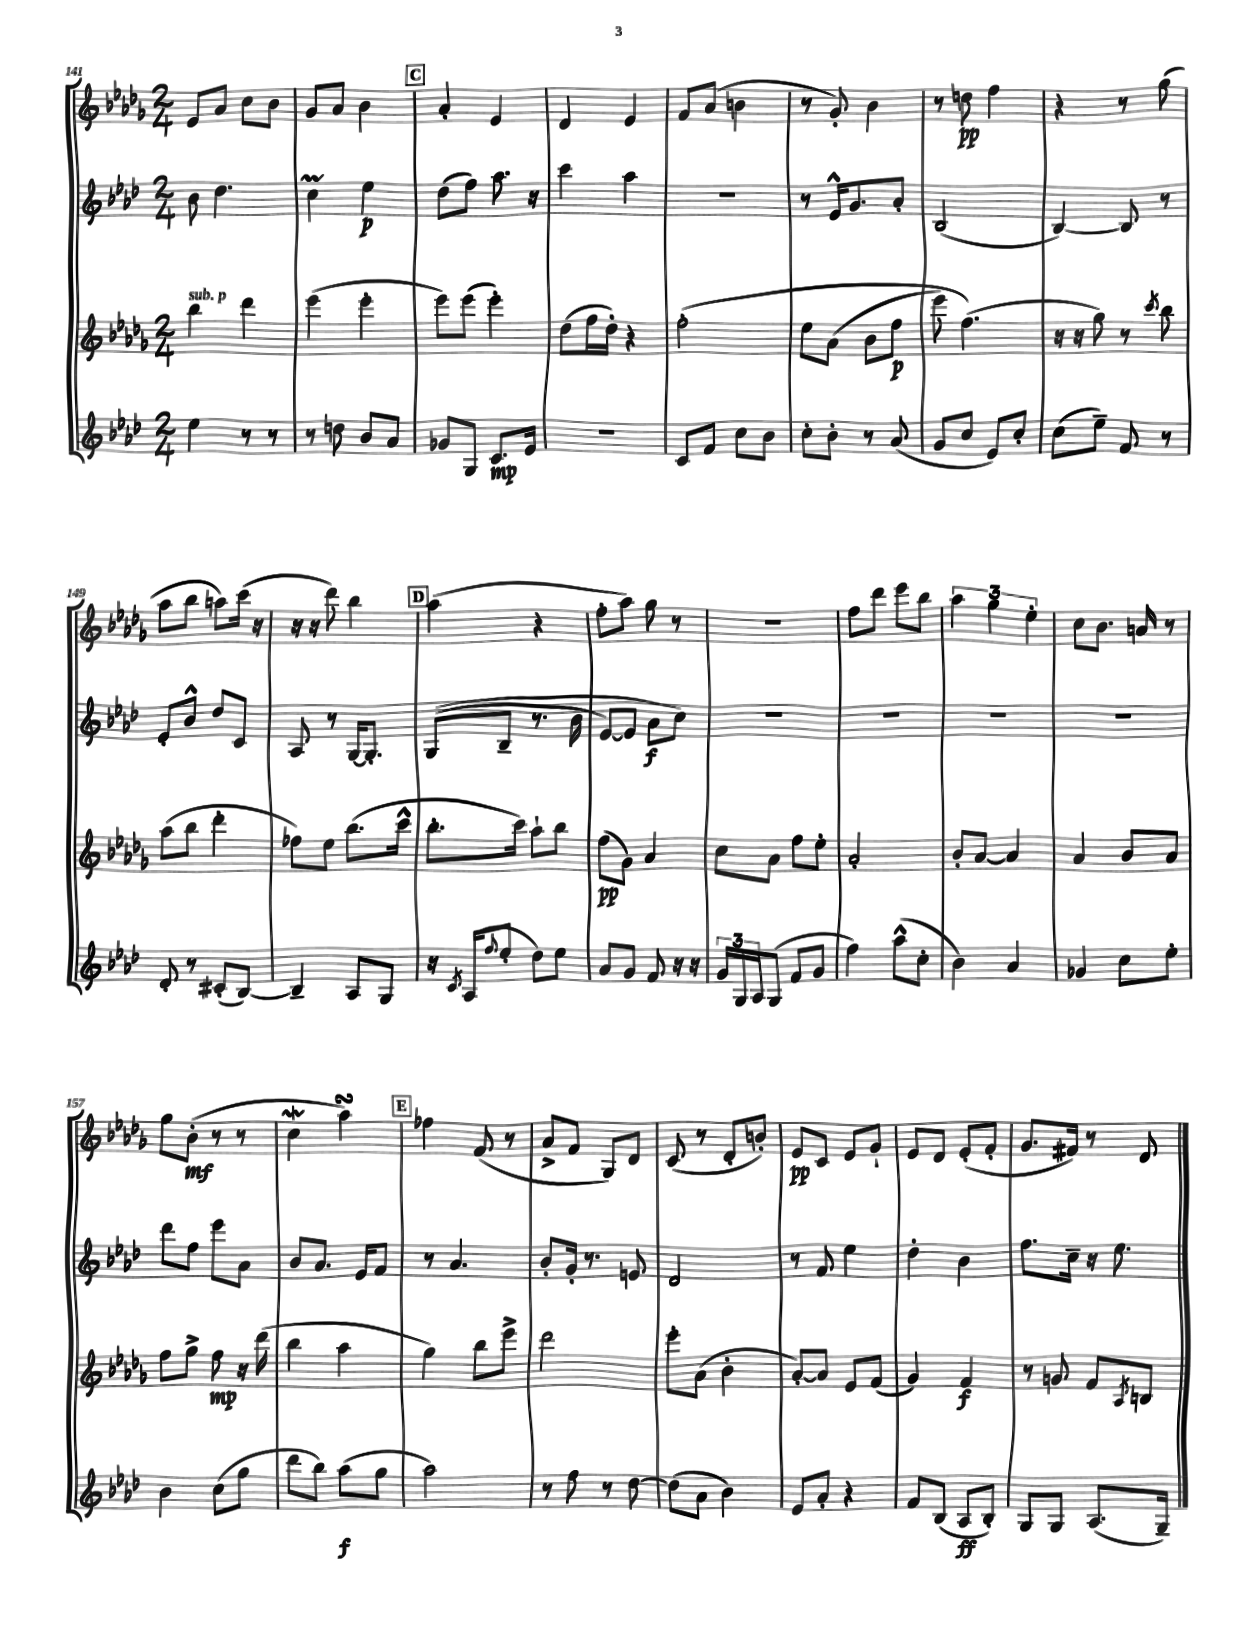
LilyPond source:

<<
\new StaffGroup <<
\new Staff = "s0" {
    \clef treble \key des \major \numericTimeSignature \time 2/4
    ees'8 aes'8 c''8 bes'8 |
    ges'8 aes'8 bes'4 |
    \mark \markup { \box "C" } aes'4-. ees'4 |
    des'4 ees'4 |
    f'8 aes'8( b'4 |
    r8 ges'8-.) bes'4 |
    r8 d''8\pp f''4 |
    r4 r8 ges''8( |
    aes''8 bes''8 a''8) c'''16( r16 |
    r16 r16 des'''8) bes''4 |
    \mark \markup { \box "D" } aes''4( r4 |
    f''8-. aes''8) ges''8 r8 |
    R2 |
    f''8 des'''8 ees'''8 bes''8 |
    \tuplet 3/2 { aes''4 ges''4 ees''4-. } |
    c''8 bes'8. a'16 r8 |
    ges''8 bes'8-.\mf( r8 r8 |
    c''4\mordent aes''4\turn) |
    \mark \markup { \box "E" } fes''4 f'8( r8 |
    aes'8-> f'8 ges8) des'8 |
    c'8( r8 des'8-. b'8-.) |
    ees'8\pp c'8 ees'8 ges'8-! |
    ees'8 des'8 ees'8-.( f'8-. |
    ges'8. fis'16) r8 des'8 \bar "|." |
}
\new Staff = "s1" {
    \clef treble \key aes \major \numericTimeSignature \time 2/4
    bes'8 des''4. |
    c''4\prall ees''4\p |
    \mark \markup { \box "C" } des''8( f''8) aes''8. r16 |
    c'''4 aes''4 |
    R2 |
    r8 ees'16-^ g'8. aes'8-. |
    bes2( |
    bes4~) bes8 r8 |
    ees'8-. bes'8-^ des''8 c'8 |
    aes8 r8 g16~ g8.-. |
    \mark \markup { \box "D" } g8(\( bes8-- r8. bes'16 |
    ees'8~) ees'8 aes'8\f c''8\) |
    R2 |
    R2 |
    R2 |
    R2 |
    des'''8 f''8 ees'''8 aes'8 |
    bes'8 aes'8. ees'16 f'8 |
    \mark \markup { \box "E" } r8 aes'4. |
    bes'8-. g'16-. r8. e'8 |
    des'2 |
    r8 f'8 ees''4 |
    des''4-. bes'4 |
    f''8. c''16-- r16 ees''8. \bar "|." |
}
\new Staff = "s2" {
    \clef treble \key des \major \numericTimeSignature \time 2/4
    bes''4^\markup { \italic "sub. p" } des'''4 |
    ees'''4( ees'''4-. |
    \mark \markup { \box "C" } ees'''8) ees'''8( ees'''4-.) |
    des''8( f''16 des''16-.) r4 |
    f''2-.\( |
    ees''8 aes'8( bes'8 f''8\p |
    ees'''8) f''4.(\) |
    r16 r16 ges''8) r8 \acciaccatura { c'''8 } bes''8 |
    aes''8( bes''8 des'''4-. |
    fes''8) ees''8 bes''8.( c'''16-^ |
    \mark \markup { \box "D" } bes''8.-. c'''16) aes''8-! bes''8 |
    f''8\pp( ges'8) aes'4 |
    c''8 aes'8 f''8 ees''8-. |
    aes'2-. |
    bes'8-. aes'8~ aes'4 |
    aes'4 bes'8 aes'8 |
    f''8 ges''8-> f''8\mp r16 des'''16( |
    bes''4 aes''4 |
    \mark \markup { \box "E" } ges''4) bes''8 ees'''8-> |
    des'''2 |
    ees'''8-. aes'8( bes'4-. |
    aes'8~-.) aes'8 ees'8 f'8( |
    ges'4) f'4\f |
    r8 g'8 f'8 \acciaccatura { aes8 } b8 \bar "|." |
}
\new Staff = "s3" {
    \clef treble \key aes \major \numericTimeSignature \time 2/4
    ees''4 r8 r8 |
    r8 d''8 bes'8 aes'8 |
    \mark \markup { \box "C" } ges'8 g8 c'8.\mp ees'16 |
    r2 |
    c'8 f'8 c''8 bes'8 |
    c''8-. bes'8-. r8 aes'8( |
    g'8 c''8 ees'8) c''8-. |
    c''8( ees''8--) f'8 r8 |
    des'8-. r8 cis'8-.( bes8~) |
    bes4-- aes8 g8 |
    \mark \markup { \box "D" } r16 \acciaccatura { c'8 } aes16( \appoggiatura { f''8 } ees''8-. des''8) ees''8 |
    aes'8 g'8 f'8 r16 r16 |
    \tuplet 3/2 { g'16 g16 aes16 } g8( f'8 g'8 |
    f''4) aes''8-^( c''8-. |
    bes'4) aes'4 |
    ges'4 c''8 ees''8-. |
    bes'4 c''8( g''8 |
    des'''8 bes''8) aes''8\f( g''8 |
    \mark \markup { \box "E" } aes''2) |
    r8 f''8 r8 des''8~ |
    des''8( aes'8 bes'4) |
    ees'8 aes'8-. r4 |
    f'8 bes8( aes8\ff bes8-.) |
    g8 g8 aes8.( g16--) \bar "|." |
}
>>
>>
\layout { \context { \Score currentBarNumber = #141 } }
